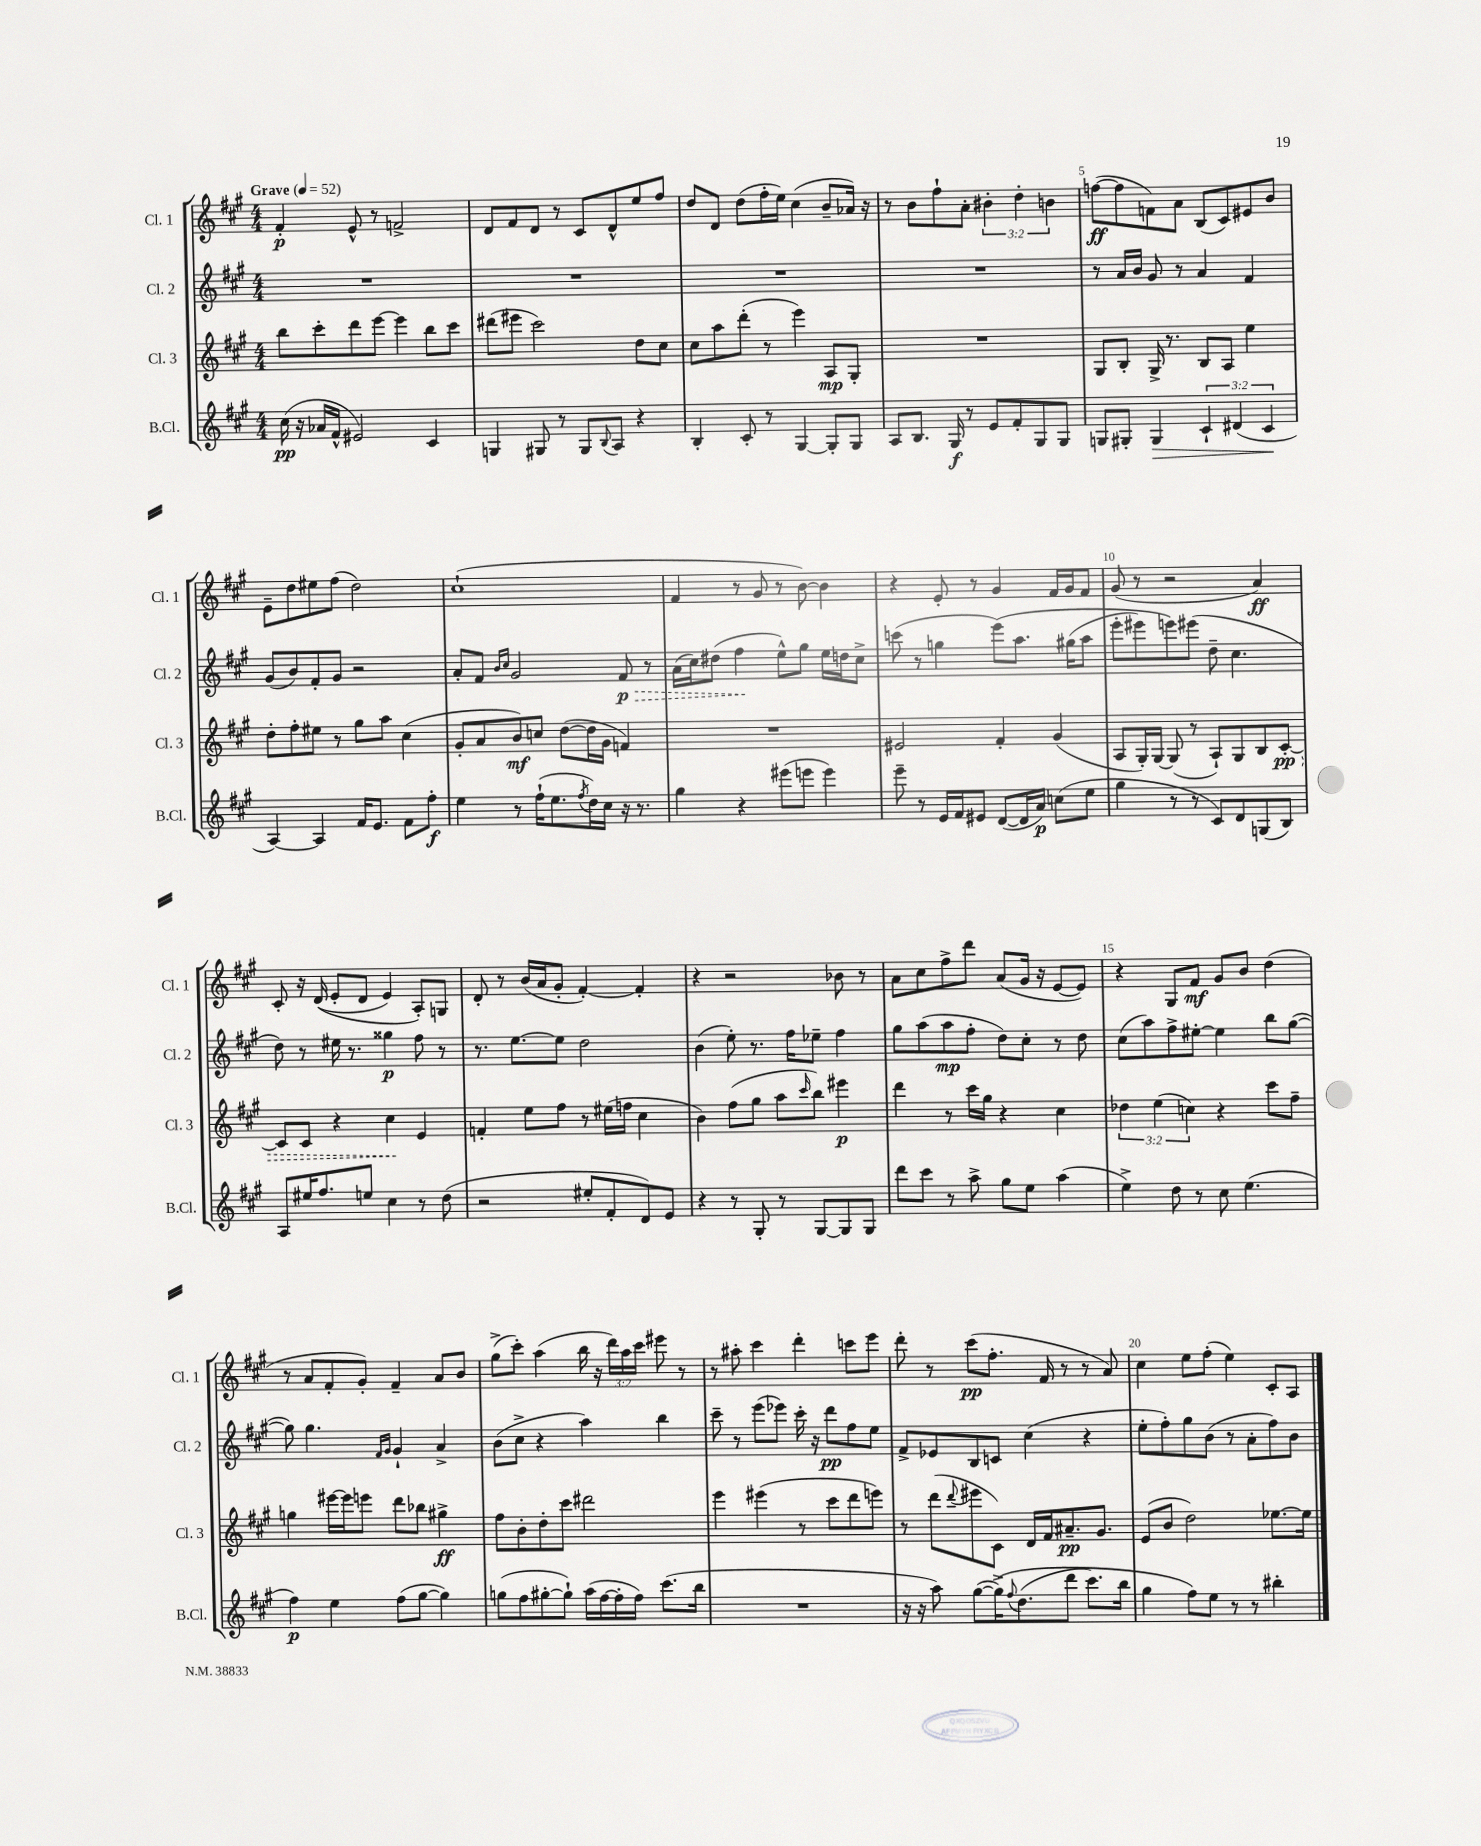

**kern	**dynam	**kern	**dynam	**kern	**dynam	**kern	**dynam
*part4	*part4	*part3	*part3	*part2	*part2	*part1	*part1
*staff4	*staff4	*staff3	*staff3	*staff2	*staff2	*staff1	*staff1
*I"B.Cl.	*	*I"Cl. 3	*	*I"Cl. 2	*	*I"Cl. 1	*
*I'B.Cl.	*	*I'Cl. 3	*	*I'Cl. 2	*	*I'Cl. 1	*
*clefG2	*	*clefG2	*	*clefG2	*	*clefG2	*
*k[f#c#g#]	*	*k[f#c#g#]	*	*k[f#c#g#]	*	*k[f#c#g#]	*
*M4/4	*	*M4/4	*	*M4/4	*	*M4/4	*
*MM52	*	*MM52	*	*MM52	*	*MM52	*
=1	=1	=1	=1	=1	=1	=1	=1
!	!	!	!	!	!	!LO:TX:a:B:t=Grave	!
(16cc#\	pp	8bb\L	.	1r	.	4f#'/	p
16r	.	.	.	.	.	.	.
16a-X/LL	.	8ccc#'\	.	.	.	.	.
16f#^^/JJ	.	.	.	.	.	.	.
2e#X/)	.	8ddd\	.	.	.	8e^^/	.
.	.	[8eee\J	.	.	.	8r	.
.	.	4eee\]	.	.	.	2fn^/	.
4c#/	.	8bb\L	.	.	.	.	.
.	.	8ccc#\J	.	.	.	.	.
=2	=2	=2	=2	=2	=2	=2	=2
4Gn/	.	(8ddd#X\L	.	1r	.	8d/L	.
.	.	8eee#X\J	.	.	.	8f#/	.
8G#X/	.	2ccc#\)	.	.	.	8d/J	.
8r	.	.	.	.	.	8r	.
8G#/L	.	.	.	.	.	8c#/L	.
8qqB/	.	.	.	.	.	.	.
8A/J	.	.	.	.	.	8d^^/	.
4r	.	8dd\L	.	.	.	8ee/	.
.	.	8cc#\J	.	.	.	8ff#/J	.
=3	=3	=3	=3	=3	=3	=3	=3
4B'/	.	8cc#\L	.	1r	.	8dd/L	.
.	.	8aa\	.	.	.	8d/J	.
8c#'/	.	(8ddd'\J	.	.	.	(8dd\L	.
8r	.	8r	.	.	.	16ff#'\L	.
.	.	.	.	.	.	16ee\JJ)	.
[4G#/	.	4eee\)	.	.	.	(4cc#\	.
8G#'/L]	.	8A/L	mp	.	.	8b~/L	.
8G#/J	.	8G#'/J	.	.	.	16a-X/Jk)	.
.	.	.	.	.	.	16r	.
=4	=4	=4	=4	=4	=4	=4	=4
8A/L	.	1r	.	1r	.	8r	.
8.B/J	.	.	.	.	.	8b\L	.
.	.	.	.	.	.	8ff#`\	.
16G#/	f	.	.	.	.	.	.
8r	.	.	.	.	.	8a'\J	.
8e/L	.	.	.	.	.	6b#X'\	.
8f#'/	.	.	.	.	.	.	.
.	.	.	.	.	.	6dd'\	.
8G#/	.	.	.	.	.	.	.
.	.	.	.	.	.	6bn\	.
8G#/J	.	.	.	.	.	.	.
=5	=5	=5	=5	=5	=5	=5	=5
8Gn/L	.	8G#/L	.	8r	.	([8ffn\L	ff
8G#X'/J	.	8B'/J	.	16a/LL	.	8ff\]	.
.	.	.	.	16b/JJ	.	.	.
!	!LO:HP:b	!	!	!	!	!	!
4G#/	>	16G#^/	.	8g#/	.	8fn\)	.
.	.	8.r	.	.	.	.	.
.	.	.	.	8r	.	8a\J	.
6c#`/	.	8B/L	.	4a/	.	(8B/L	.
.	.	8A/J	.	.	.	8c#/)	.
(6d#X/	.	.	.	.	.	.	.
.	.	4ee\	.	4f#/	.	8e#X/	.
6c#/	.	.	.	.	.	.	.
.	.	.	.	.	.	8b/J	.
.	]	.	.	.	.	.	.
!!LO:LB:g=z
=6	=6	=6	=6	=6	=6	=6	=6
[4A/)	.	8dd'\L	.	(8g#/L	.	8e~\L	.
.	.	8ff#'\	.	8b/)	.	8dd\	.
4A/]	.	8ee#X\J	.	8f#'/	.	8ee#X\	.
.	.	8r	.	8g#/J	.	(8ff#\J	.
16f#/KL	.	8gg#\L	.	2r	.	2dd\)	.
8.e/J	.	.	.	.	.	.	.
.	.	8aa\J	.	.	.	.	.
8f#\L	.	(4cc#\	.	.	.	.	.
8ff#'\J	f	.	.	.	.	.	.
=7	=7	=7	=7	=7	=7	=7	=7
4ee\	.	8g#'/L	.	8a'/L	.	(1cc#`	.
.	.	8a/	.	8f#/J	.	.	.
.	.	.	.	16qqb/LL	.	.	.
.	.	.	.	16qqcc#/JJ	.	.	.
8r	.	8b/)	mf	2g#/	.	.	.
(16ff#`\KL	.	8ccn/J	.	.	.	.	.
8.ee\	.	.	.	.	.	.	.
.	.	([8dd\L	.	.	.	.	.
8qff#/	.	.	.	.	.	.	.
16dd\L)	.	16dd\L]	.	.	.	.	.
16cc#\JJ	.	16g#\JJ	.	.	.	.	.
!	!	!	!	!	!LO:HP:b	!	!
16r	.	4fn/)	.	8f#/	> p	.	.
8.r	.	.	.	.	.	.	.
.	.	.	.	8r	.	.	.
=8	=8	=8	=8	=8	=8	=8	=8
4gg#\	.	1r	.	(16a\LL	.	4f#/	.
.	.	.	.	16cc#\J)	.	.	.
.	.	.	.	(8dd#X\J	.	.	.
4r	.	.	.	4ff#\	.	8r	.
.	.	.	.	.	.	8g#/	.
(8eee#X\L	.	.	.	8ee^^\L)	]	8r	.
8eeen\J	.	.	.	8gg#\J	.	[8b\)	.
4eee\)	.	.	.	16ee\LL	.	4b\]	.
.	.	.	.	16ddn\J	.	.	.
.	.	.	.	8cc#^\J	.	.	.
=9	=9	=9	=9	=9	=9	=9	=9
8eee~\	.	2e#X/	.	(8cccn\	.	4r	.
8r	.	.	.	8r	.	.	.
16e/LL	.	.	.	4ggn\	.	8e'/	.
16f#/J	.	.	.	.	.	.	.
8e#X/J	.	.	.	.	.	8r	.
([8d/L	.	4f#'/	.	(8eee\L)	.	4g#/	.
16d/L]	.	.	.	8.aa\J	.	.	.
16a/JJ)	p	.	.	.	.	.	.
(8ccn\L	.	(4g#/	.	.	.	16f#/LL	.
.	.	.	.	(16gg#X\KL	.	16g#/J	.
8ee\J	.	.	.	8aa\J	.	8f#/J	.
=10	=10	=10	=10	=10	=10	=10	=10
4gg#\	.	8A/L	.	8eee'\L	.	(8g#/	.
.	.	16G#'/L)	.	8eee#X\)	.	8r	.
.	.	[16G#/JJ	.	.	.	.	.
8r	.	(8G#/]	.	8eeen\)	.	2r	.
8r	.	8r	.	(8eee#X\J	.	.	.
8c#/L)	.	8A`/L)	.	8dd~\	.	.	.
8d/	.	8G#/	.	4.cc#\	.	.	.
(8Gn/	.	8B/	.	.	.	4a/)	ff
!	!	!	!LO:HP:b	!	!	!	!
8B/J)	.	[8c#'/J	> pp	.	.	.	.
!!LO:LB:g=z
=11	=11	=11	=11	=11	=11	=11	=11
8A/L	.	8c#/L]	.	8dd\)	.	8c#'/	.
16ee#X/K	.	8c#/J	.	8r	.	16r	.
8.ff#/	.	.	.	.	.	((16d/	.
.	.	4r	.	16ee#X\	.	8e'/L	.
.	.	.	.	8.r	.	.	.
8een/J	.	.	.	.	.	8d/J	.
4cc#\	.	4cc#\	.	4gg##X\	p	4e/)	.
8r	.	4e/	]	8ff#\	.	8A'/L)	.
(8dd\	.	.	.	8r	.	8Gn/J	.
=12	=12	=12	=12	=12	=12	=12	=12
2r	.	4fn'/	.	8.r	.	8d'/	.
.	.	.	.	.	.	8r	.
.	.	.	.	[8.ee\L	.	.	.
.	.	8ee\L	.	.	.	(16b/LL	.
.	.	.	.	.	.	16a/J	.
.	.	8ff#\J	.	8ee\J]	.	8g#'/J	.
8ee#X'/L	.	8r	.	2dd\	.	[4f#'/)	.
8f#'/	.	(16ee#X\LL	.	.	.	.	.
.	.	16ffn\JJ	.	.	.	.	.
8d/)	.	4cc#\	.	.	.	4f#'/]	.
8e/J	.	.	.	.	.	.	.
=13	=13	=13	=13	=13	=13	=13	=13
4r	.	4b\)	.	(4b\	.	4r	.
8r	.	(8ff#\L	.	8ee'\)	.	2r	.
8G#'/	.	8gg#\J	.	8.r	.	.	.
8r	.	8aa\L	.	.	.	.	.
.	.	.	.	16ff#\KL	.	.	.
.	.	16qqccc#/	.	.	.	.	.
[8G#/L	.	8bb\J)	.	8ee-X~\J	.	.	.
8G#/]	.	4eee#X\	p	4ff#\	.	8b-X\	.
8G#/J	.	.	.	.	.	8r	.
=14	=14	=14	=14	=14	=14	=14	=14
8ddd\L	.	4ddd\	.	8gg#\L	.	8a\L	.
8ccc#\J	.	.	.	(8aa\	.	8cc#\	.
8r	.	8r	.	8aa\	mp	8ff#^\	.
8aa^\	.	16ccc#\LL	.	8ff#'\J	.	8ddd\J	.
.	.	16gg#\JJ	.	.	.	.	.
8gg#\L	.	4r	.	8dd\L)	.	(8a/L	.
8ee\J	.	.	.	8cc#'\J	.	16g#/Jk	.
.	.	.	.	.	.	16r	.
(4aa\	.	4cc#\	.	8r	.	[8e/L	.
.	.	.	.	8dd\	.	8e/J])	.
=15	=15	=15	=15	=15	=15	=15	=15
4ee^\)	.	6dd-X\	.	(8cc#\L	.	4r	.
.	.	.	.	8aa\)	.	.	.
.	.	(6ee\	.	.	.	.	.
8dd\	.	.	.	8ff#^\	.	8G#/L	.
.	.	6ccn\)	.	.	.	.	.
8r	.	.	.	[8ee#X'\J	.	8f#/J	mf
8cc#\	.	4r	.	4ee#\]	.	8g#/L	.
(4.ee\	.	.	.	.	.	8b/J	.
.	.	8ccc#\L	.	8bb\L	.	(4dd\	.
.	.	8ff#~\J	.	([8gg#\J	.	.	.
!!LO:LB:g=z
=16	=16	=16	=16	=16	=16	=16	=16
4ff#\)	p	4ggn\	.	8gg#\])	.	8r	.
.	.	.	.	4.gg#\	.	8a/L	.
4ee\	.	[16eee#X\LL	.	.	.	8f#'/	.
.	.	16eee#\J]	.	.	.	.	.
.	.	8eeen\J	.	.	.	8g#'/J)	.
.	.	.	.	16qqf#/LL	.	.	.
.	.	.	.	16qqg#/JJ	.	.	.
(8ff#\L	.	8ddd\L	.	4g#`/	.	4f#~/	.
[8gg#\J	.	8bb-X\J	.	.	.	.	.
4gg#\])	.	4gg#X^\	ff	4a^/	.	8a/L	.
.	.	.	.	.	.	8b/J	.
=17	=17	=17	=17	=17	=17	=17	=17
(8ggn\L	.	8ff#\L	.	(8b\L	.	(8gg#^\L	.
8ff#\	.	8b'\	.	8cc#^\J	.	8ccc#'\J)	.
[8gg#X'\	.	8dd'\	.	4r	.	(4aa\	.
8gg#`\J])	.	8ccc#\J	.	.	.	.	.
(16aa\LL	.	2ddd#X\	.	4aa\)	.	16bb\	.
[16ff#\	.	.	.	.	.	16r	.
16ff#'\]	.	.	.	.	.	24ddd\LL)	.
.	.	.	.	.	.	24aa\	.
16ff#\JJ)	.	.	.	.	.	.	.
.	.	.	.	.	.	24ccc#\JJ	.
(8.ccc#\L	.	.	.	4bb\	.	8eee#X\	.
.	.	.	.	.	.	8r	.
16bb\Jk	.	.	.	.	.	.	.
=18	=18	=18	=18	=18	=18	=18	=18
1r	.	4eee\	.	8ccc#~\	.	8r	.
.	.	.	.	8r	.	8aa#X'\	.
.	.	(4eee#X\	.	(8eee\L	.	4ccc#\	.
.	.	.	.	8eee-X\J)	.	.	.
.	.	8r	.	16ccc#'\	.	4ddd'\	.
.	.	.	.	16r	.	.	.
.	.	8ccc#\L	.	8ddd\L	pp	.	.
.	.	8ddd\	.	8ff#\	.	8cccn\L	.
.	.	8eeen\J)	.	8ee\J	.	8eee\J	.
=19	=19	=19	=19	=19	=19	=19	=19
16r	.	8r	.	8f#^/L	.	8ddd'\	.
16r	.	.	.	.	.	.	.
8aa\)	.	(8ddd\L	.	8e-X/	.	8r	.
.	.	8qqddd/	.	.	.	.	.
([8gg#\L	.	8eee#X\	.	8B/	.	(8ccc#\L	pp
(16gg#^\K])	.	8c#\J)	.	8cn/J	.	8.ff#'\J	.
8qqff#/	.	.	.	.	.	.	.
(8.dd\	.	.	.	.	.	.	.
.	.	16d/LL	.	(4cc#\	.	.	.
.	.	16f#/J	.	.	.	16f#/	.
8ddd\J	.	8.a#X~/	pp	.	.	8r	.
8.ccc#\L)	.	.	.	4r	.	8r	.
.	.	8.g#/J	.	.	.	.	.
.	.	.	.	.	.	8a/)	.
16bb\Jk	.	.	.	.	.	.	.
=20	=20	=20	=20	=20	=20	=20	=20
4gg#\	.	(8e/L	.	8ee'\L	.	4cc#\	.
.	.	8b/J	.	8ff#'\)	.	.	.
8ff#\L)	.	2dd\)	.	8gg#\	.	8ee\L	.
8ee\J	.	.	.	(8b\J	.	(8ff#'\J	.
8r	.	.	.	8r	.	4ee\)	.
8r	.	.	.	8a'\L	.	.	.
4bb#X'\	.	[8.ee-X\L	.	8ff#\)	.	8c#'/L	.
.	.	.	.	8b\J	.	8A/J	.
.	.	16ee-\Jk]	.	.	.	.	.
==	==	==	==	==	==	==	==
*-	*-	*-	*-	*-	*-	*-	*-
